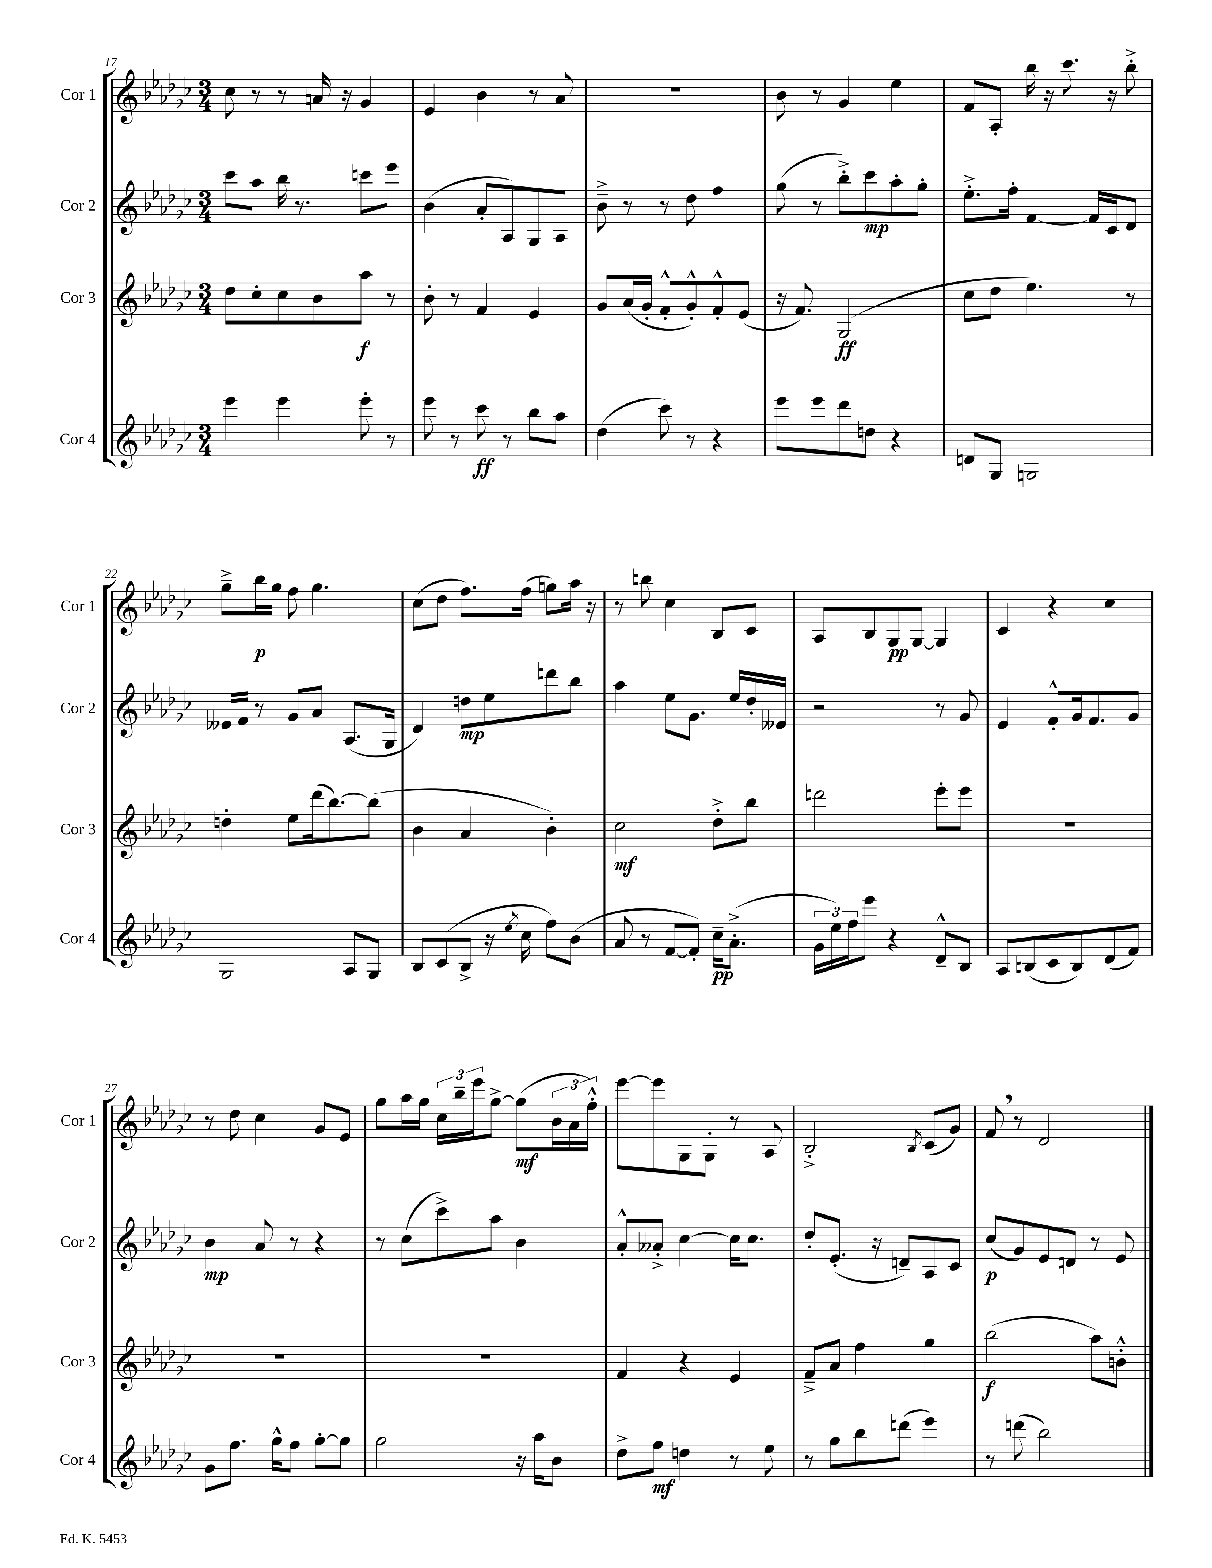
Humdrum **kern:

**kern	**dynam	**kern	**dynam	**kern	**dynam	**kern	**dynam
*part4	*part4	*part3	*part3	*part2	*part2	*part1	*part1
*staff4	*staff4	*staff3	*staff3	*staff2	*staff2	*staff1	*staff1
*I"Cor 4	*	*I"Cor 3	*	*I"Cor 2	*	*I"Cor 1	*
*I'Cor 4	*	*I'Cor 3	*	*I'Cor 2	*	*I'Cor 1	*
*clefG2	*	*clefG2	*	*clefG2	*	*clefG2	*
*k[b-e-a-d-g-c-]	*	*k[b-e-a-d-g-c-]	*	*k[b-e-a-d-g-c-]	*	*k[b-e-a-d-g-c-]	*
*M3/4	*	*M3/4	*	*M3/4	*	*M3/4	*
=17	=17	=17	=17	=17	=17	=17	=17
4eee-\	.	8dd-\L	.	8ccc-\L	.	8cc-\	.
.	.	8cc-'\	.	8aa-\J	.	8r	.
4eee-\	.	8cc-\	.	16bb-\	.	8r	.
.	.	.	.	8.r	.	.	.
.	.	8b-\	.	.	.	16an/	.
.	.	.	.	.	.	16r	.
8eee-'\	.	8aa-\J	f	8cccn\L	.	4g-/	.
8r	.	8r	.	8eee-\J	.	.	.
=18	=18	=18	=18	=18	=18	=18	=18
8eee-\	.	8b-'\	.	(4b-\	.	4e-/	.
8r	.	8r	.	.	.	.	.
8ccc-\	ff	4f/	.	8a-'/L	.	4b-\	.
8r	.	.	.	8A-/)	.	.	.
8bb-\L	.	4e-/	.	8G-/	.	8r	.
8aa-\J	.	.	.	8A-/J	.	8a-/	.
=19	=19	=19	=19	=19	=19	=19	=19
(4dd-\	.	8g-/L	.	8b-~^\	.	2.r	.
.	.	(16a-/L	.	8r	.	.	.
.	.	16g-'/JJ	.	.	.	.	.
8ccc-\)	.	8f'^^/L	.	8r	.	.	.
8r	.	8g-'^^/)	.	8dd-\	.	.	.
4r	.	8f'^^/	.	4ff\	.	.	.
.	.	(8e-/J	.	.	.	.	.
=20	=20	=20	=20	=20	=20	=20	=20
8eee-\L	.	16r	.	(8gg-\	.	8b-\	.
.	.	8.f/)	.	.	.	.	.
8eee-\	.	.	.	8r	.	8r	.
8ddd-\	.	(2G-/	ff	8bb-'^\L)	.	4g-/	.
8ddn\J	.	.	.	8ccc-\	mp	.	.
4r	.	.	.	8aa-'\	.	4ee-\	.
.	.	.	.	8gg-'\J	.	.	.
=21	=21	=21	=21	=21	=21	=21	=21
8dn/L	.	8cc-\L	.	8.ee-'^\L	.	8f/L	.
8G-/J	.	8dd-\J	.	.	.	8A-'/J	.
.	.	.	.	16ff'\Jk	.	.	.
2Gn/	.	4.ee-\)	.	[4f/	.	16bb-\	.
.	.	.	.	.	.	16r	.
.	.	.	.	.	.	8.ccc-\	.
.	.	.	.	16f/LL]	.	.	.
.	.	.	.	16c-/J	.	16r	.
.	.	8r	.	8d-/J	.	8bb-'^\	.
!!LO:LB:g=z
=22	=22	=22	=22	=22	=22	=22	=22
2G-/	.	4ddn'\	.	16e--X/LL	.	8gg-~^\L	.
.	.	.	.	16f/JJ	.	.	.
.	.	.	.	8r	.	16bb-\L	p
.	.	.	.	.	.	16gg-\JJ	.
.	.	8ee-\L	.	8g-/L	.	8ff\	.
.	.	(16ddd-\k	.	8a-/J	.	4.gg-\	.
.	.	[8.bb-\)	.	.	.	.	.
8A-/L	.	.	.	(8.A-/L	.	.	.
8G-/J	.	(8bb-\J]	.	.	.	.	.
.	.	.	.	16G-/Jk	.	.	.
=23	=23	=23	=23	=23	=23	=23	=23
8B-/L	.	4b-\	.	4d-/)	.	(8cc-\L	.
(8c-/	.	.	.	.	.	8dd-\J	.
8B-^/J	.	4a-/	.	8ddn\L	mp	8.ff\L)	.
16r	.	.	.	8ee-\	.	.	.
8qee-/	.	.	.	.	.	.	.
16cc-\	.	.	.	.	.	(16ff\Jk	.
8ff\L)	.	4b-'\)	.	8dddn\	.	8ggn\L)	.
(8b-\J	.	.	.	8bb-\J	.	16aa-\Jk	.
.	.	.	.	.	.	16r	.
=24	=24	=24	=24	=24	=24	=24	=24
8a-/	.	2cc-\	mf	4aa-\	.	8r	.
8r	.	.	.	.	.	8bbn\	.
[8f/L	.	.	.	8ee-\L	.	4cc-\	.
8f'/J])	.	.	.	8.g-\J	.	.	.
16cc-~\KL	pp	8dd-'^\L	.	.	.	8B-/L	.
(8.a-'^\J	.	.	.	16ee-/LL	.	.	.
.	.	8bb-\J	.	16dd-'/	.	8c-/J	.
.	.	.	.	16e--X/JJ	.	.	.
=25	=25	=25	=25	=25	=25	=25	=25
24g-\LL	.	2dddn\	.	2r	.	8A-/L	.
24ee-\)	.	.	.	.	.	.	.
24ff\J	.	.	.	.	.	.	.
8eee-\J	.	.	.	.	.	8B-/	.
4r	.	.	.	.	.	8G-/	pp
.	.	.	.	.	.	[8G-/J	.
8d-~^^/L	.	8eee-'\L	.	8r	.	4G-/]	.
8B-/J	.	8eee-\J	.	8g-/	.	.	.
=26	=26	=26	=26	=26	=26	=26	=26
8A-/L	.	2.r	.	4e-/	.	4c-/	.
(8Bn/	.	.	.	.	.	.	.
8c-/	.	.	.	8f'^^/L	.	4r	.
8B/)	.	.	.	16g-/k	.	.	.
.	.	.	.	8.f/	.	.	.
(8d-/	.	.	.	.	.	4cc-\	.
8f/J)	.	.	.	8g-/J	.	.	.
!!LO:LB:g=z
=27	=27	=27	=27	=27	=27	=27	=27
8g-\L	.	2.r	.	4b-\	mp	8r	.
8.ff\J	.	.	.	.	.	8dd-\	.
.	.	.	.	8a-/	.	4cc-\	.
16gg-^^\KL	.	.	.	.	.	.	.
8ff\J	.	.	.	8r	.	.	.
[8gg-'\L	.	.	.	4r	.	8g-/L	.
8gg-\J]	.	.	.	.	.	8e-/J	.
=28	=28	=28	=28	=28	=28	=28	=28
2gg-\	.	2.r	.	8r	.	8gg-\L	.
.	.	.	.	(8cc-\L	.	16aa-\L	.
.	.	.	.	.	.	16gg-\JJ	.
.	.	.	.	8ccc-^\)	.	24cc-\LL	.
.	.	.	.	.	.	24bb-~\	.
.	.	.	.	.	.	24eee-\J	.
.	.	.	.	8aa-\J	.	[8gg-^\J	.
16r	.	.	.	4b-\	.	(8gg-\L]	mf
16aa-\KL	.	.	.	.	.	.	.
8b-\J	.	.	.	.	.	24b-\L	.
.	.	.	.	.	.	24a-\	.
.	.	.	.	.	.	24ff'^^\JJ)	.
=29	=29	=29	=29	=29	=29	=29	=29
8dd-^\L	.	4f/	.	8a-'^^/L	.	[8eee-\L	.
8ff\J	mf	.	.	8a--X'^/J	.	8eee-\]	.
4ddn\	.	4r	.	[4cc-\	.	8G-\	.
.	.	.	.	.	.	8G-'\J	.
8r	.	4e-/	.	16cc-\KL]	.	8r	.
.	.	.	.	8.cc-\J	.	.	.
8ee-\	.	.	.	.	.	8A-/	.
=30	=30	=30	=30	=30	=30	=30	=30
8r	.	8f~^/L	.	8dd-'/L	.	2B-'^/	.
8gg-\L	.	8a-/J	.	(8.e-'/J	.	.	.
8bb-\	.	4ff\	.	.	.	.	.
.	.	.	.	16r	.	.	.
(8dddn\J	.	.	.	8dn~/L)	.	.	.
.	.	.	.	.	.	8qB-/	.
4eee-\)	.	4gg-\	.	8A-/	.	(8c-/L	.
.	.	.	.	8c-/J	.	8g-/J)	.
=31	=31	=31	=31	=31	=31	=31	=31
8r	.	(2bb-\	f	(8cc-/L	p	8f,/	.
(8dddn\	.	.	.	8g-/)	.	8r	.
2bb-\)	.	.	.	8e-/	.	2d-/	.
.	.	.	.	8dn/J	.	.	.
.	.	8aa-\L)	.	8r	.	.	.
.	.	8bn'^^\J	.	8e-/	.	.	.
==	==	==	==	==	==	==	==
*-	*-	*-	*-	*-	*-	*-	*-
